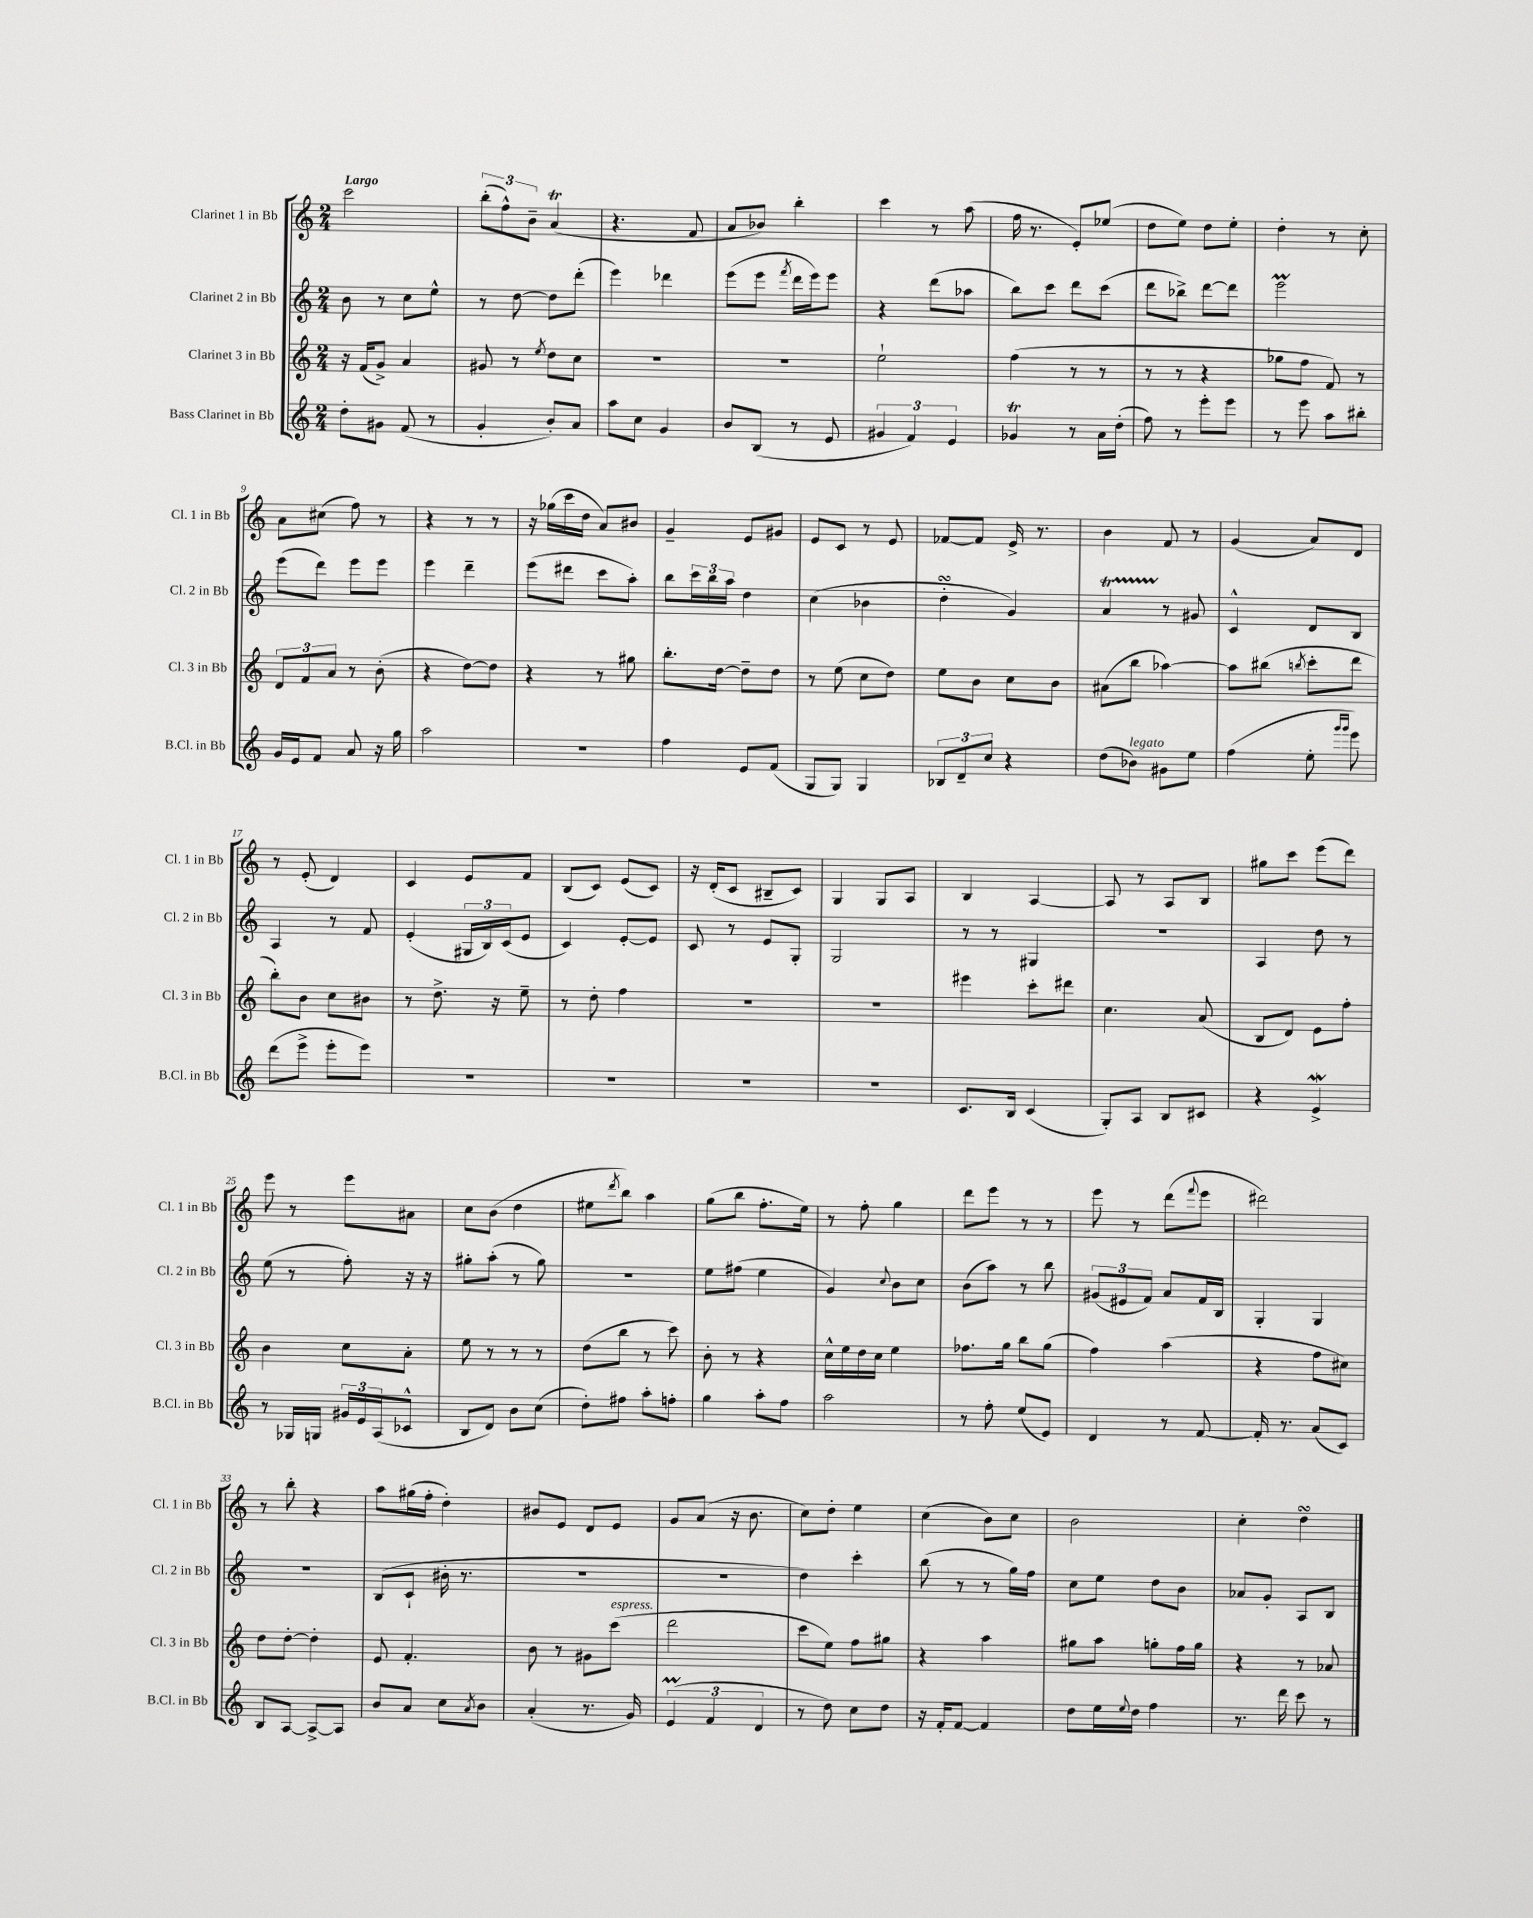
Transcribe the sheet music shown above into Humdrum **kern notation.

**kern	**kern	**kern	**kern
*part4	*part3	*part2	*part1
*staff4	*staff3	*staff2	*staff1
*I"Bass Clarinet in Bb	*I"Clarinet 3 in Bb	*I"Clarinet 2 in Bb	*I"Clarinet 1 in Bb
*I'B.Cl. in Bb	*I'Cl. 3 in Bb	*I'Cl. 2 in Bb	*I'Cl. 1 in Bb
*clefG2	*clefG2	*clefG2	*clefG2
*k[]	*k[]	*k[]	*k[]
*M2/4	*M2/4	*M2/4	*M2/4
=1	=1	=1	=1
!	!	!	!LO:TX:a:B:t=Largo
8dd'\L	16r	8b\	2ccc\
.	(16f/KL	.	.
8g#X\J	8g^/J)	8r	.
(8f/	4a/	8cc\L	.
8r	.	8ee^^\J	.
=2	=2	=2	=2
4g'/	8g#X/	8r	(12bb'\L
.	.	.	12ff^^\)
.	8r	[8dd\	.
.	.	.	12b~\J
.	8qee/	.	.
8b'/L)	8dd\L	8dd\L]	(4aT/
8a/J	8cc\J	(8ddd'\J	.
=3	=3	=3	=3
8aa\L	2r	4eee\)	4.r
8cc\J	.	.	.
4g/	.	4ddd-X\	.
.	.	.	8f/
=4	=4	=4	=4
8b/L	2r	(8eee\L	8a/L
(8B/J	.	8eee\J	8b-X/J)
.	.	8qfff/	.
8r	.	16ddd\LL	4bb'\
.	.	16eee\J)	.
8e/	.	8eee\J	.
=5	=5	=5	=5
6g#X/	2ee`\	4r	4ccc\
6f/)	.	.	.
.	.	(8ddd\L	8r
6e/	.	.	.
.	.	8aa-X\J	(8aa\
=6	=6	=6	=6
4g-XT/	(4ff\	8bb\L)	16ff\
.	.	.	8.r
.	.	8ccc\J	.
8r	8r	8ddd\L	8e'/L)
16a\LL	8r	(8ccc\J	(8ee-X/J
(16dd'\JJ	.	.	.
=7	=7	=7	=7
8ff\)	8r	8ddd\L	8dd\L
8r	8r	8bb-X^\J)	8ee\J)
8eee'\L	4r	[8ddd\L	8dd\L
8eee\J	.	8ddd\J]	8ee'\J
=8	=8	=8	=8
8r	8gg-X\L	2eeem\	4dd'\
8eee\	8ff\J	.	.
8aa\L	8f/)	.	8r
8bb#X'\J	8r	.	8cc'\
!!LO:LB:g=z
=9	=9	=9	=9
16g/LL	12d/L	(8eee\L	8a\L
16e/J	.	.	.
.	12f/	.	.
8f/J	.	8ddd\J)	(8cc#X\J
.	12a/J	.	.
8a/	8r	8eee\L	8ff\)
16r	(8b'\	8eee\J	8r
16gg\	.	.	.
=10	=10	=10	=10
2aa\	4r	4eee\	4r
.	[8dd\L)	4ddd~\	8r
.	8dd\J]	.	8r
=11	=11	=11	=11
2r	4r	(8eee\L	16r
.	.	.	(16gg-X\LL
.	.	8ddd#X\J	16ccc\
.	.	.	16dd\JJ
.	8r	8ccc\L	8a/L)
.	8gg#X\	8aa'\J)	8b#X/J
=12	=12	=12	=12
4ff\	8.bb'\L	8bb\L	4g~/
.	.	24ccc\L	.
.	.	24bb\	.
.	[16dd\Jk	.	.
.	.	24aa\JJ	.
8e/L	8dd~\L]	4dd\	8e/L
(8f/J	8dd\J	.	8g#X/J
=13	=13	=13	=13
8G/L	8r	(4cc\	8e/L
8G/J)	(8ee\	.	8c/J
4G/	8cc\L	4b-X\	8r
.	8dd\J)	.	8e/
=14	=14	=14	=14
12B-X/L	8ee\L	4ddsSSS'\	[8f-X/L
12d~/	.	.	.
.	8b\J	.	8f-/J]
12cc/J	.	.	.
4r	8cc\L	4g/)	16e^/
.	.	.	8.r
.	8b\J	.	.
=15	=15	=15	=15
(8dd\L	(8a#X\L	4aT/	4b\
!LO:TX:a:i:t=legato	!	!	!
8b-X\J)	8bb\J	.	.
8g#X\L	[4aa-X\)	8r	8f/
8ee\J	.	8g#X/	8r
=16	=16	=16	=16
(4ff\	8aa-\L]	4c^^/	(4g/
.	(8bb#X\J	.	.
.	8qbbn/	.	.
8ee'\	8ccc'\L	8d/L	8a/L)
16qqggg/LL	.	.	.
16qqggg/JJ	.	.	.
8eee\)	8ddd\J	8B/J	8d/J
!!LO:LB:g=z
=17	=17	=17	=17
(8ddd\L	8bb'\L)	4A/	8r
8eee^\J	8b\J	.	(8e'/
8eee'\L	8cc\L	8r	4d/)
8eee\J)	8b#X\J	8f/	.
=18	=18	=18	=18
2r	8r	(4e'/	4c/
.	8.dd^\	.	.
.	.	24G#X/LL	8e/L
.	.	24B/)	.
.	16r	.	.
.	.	(24c/J	.
.	8ee~\	8e/J	8f/J
=19	=19	=19	=19
2r	8r	4c/)	(8B/L
.	8dd'\	.	8c/J)
.	4ff\	[8e'/L	(8e/L
.	.	8e/J]	8c/J)
=20	=20	=20	=20
2r	2r	8c/	16r
.	.	.	(16d'/KL
.	.	8r	8c/J
.	.	8e/L	8B#X~/L
.	.	8G'/J	8c/J)
=21	=21	=21	=21
2r	2r	2G/	4G/
.	.	.	8G/L
.	.	.	8A/J
=22	=22	=22	=22
8.c/L	4eee#X\	8r	4B/
.	.	8r	.
16B/Jk	.	.	.
(4c/	8ccc'\L	4G#X/	[4A/
.	8ddd#X\J	.	.
=23	=23	=23	=23
8G'/L)	4.cc\	2r	8A/]
8A/J	.	.	8r
8B/L	.	.	8A/L
8c#X/J	(8a/	.	8B/J
=24	=24	=24	=24
4r	8B/L	4A/	8gg#X\L
.	8d/J)	.	8ccc\J
4eW^/	8e\L	8dd\	(8eee\L
.	8ff'\J	8r	8ddd\J)
!!LO:LB:g=z
=25	=25	=25	=25
8r	4b\	(8ee\	8eee\
16G-X/LL	.	8r	8r
16Gn/JJ	.	.	.
24g#X/LL	8cc\L	8ff'\)	8eee\L
24e/	.	.	.
(24A/J	.	.	.
8c-X^^/J	8a'\J	16r	8a#X\J
.	.	16r	.
=26	=26	=26	=26
8B/L	8ee\	8gg#X'\L	8cc\L
8d/J)	8r	(8aa'\J	(8b\J
8b\L	8r	8r	4dd\
(8cc\J	8r	8gg#\)	.
=27	=27	=27	=27
8dd'\L)	(8dd\L	2r	8ee#X\L
.	.	.	8qddd/
8ff#X\J	8bb\J	.	8bb\J)
8aa'\L	8r	.	4aa\
8ffn'\J	8ccc\)	.	.
=28	=28	=28	=28
4gg\	8b'\	8ee\L	(8gg\L
.	8r	(8ff#X\J	8bb\J
8aa'\L	4r	4ee\	8.ff'\L
8ff\J	.	.	.
.	.	.	16ee\Jk)
=29	=29	=29	=29
2aa\	16cc^^\LL	4g/)	8r
.	16ee\	.	.
.	16dd\	.	8ff'\
.	16cc\JJ	.	.
.	.	8qqcc/	.
.	4ee\	8b\L	4gg\
.	.	8cc\J	.
=30	=30	=30	=30
8r	8.ff-X\L	(8b\L	8ddd\L
8ff'\	.	8aa\J)	8eee\J
.	16gg\Jk	.	.
(8ee/L	8bb\L	8r	8r
8e/J)	(8gg\J	8bb\	8r
=31	=31	=31	=31
4d/	4ff\)	(12g#X/L	8eee\
.	.	12e#X/	.
.	.	.	8r
.	.	12f/J)	.
8r	(4aa\	8a/L	(8ddd\L
.	.	.	8qqfff/
[8f/	.	16f/L	8eee\J
.	.	16B/JJ	.
=32	=32	=32	=32
16f'/]	4r	4G'/	2ddd#X\)
8.r	.	.	.
(8a/L	8ff\L	4G/	.
8c/J)	8cc#X\J)	.	.
!!LO:LB:g=z
=33	=33	=33	=33
8B/L	8dd\L	2r	8r
[8A/J	[8dd'\J	.	8bb'\
8A^/L_	4dd'\]	.	4r
8A/J]	.	.	.
=34	=34	=34	=34
8b/L	8e/	(8B/L	8aa\L
8a/J	4.f'/	8c`/J	(16gg#X\L
.	.	.	16ff'\JJ
8cc\L	.	16b#X'\	4dd'\)
.	.	8.r	.
8qa/	.	.	.
8b\J	.	.	.
=35	=35	=35	=35
(4a'/	8b\	2r	8b#X/L
.	8r	.	8e/J
8.r	8g#X\L	.	8d/L
!	!LO:TX:a:i:t=espress.	!	!
.	(8ccc\J	.	8e/J
16g/)	.	.	.
=36	=36	=36	=36
(6em/	2ddd\	2r	8g/L
.	.	.	(8a/J
6f/	.	.	.
.	.	.	16r
.	.	.	8.b\
6d/	.	.	.
=37	=37	=37	=37
8r	8ccc\L	4dd\)	8cc\L)
8dd\)	8ee\J)	.	8dd'\J
8cc\L	8ff\L	4ccc'\	4ee\
8dd\J	8gg#X\J	.	.
=38	=38	=38	=38
16r	4r	(8bb\	(4cc\
16f'/KL	.	.	.
[8f/J	.	8r	.
4f/]	4aa\	8r	8b\L)
.	.	16gg\LL)	8cc\J
.	.	16ff\JJ	.
=39	=39	=39	=39
8dd\L	8gg#X\L	8cc\L	2b\
16ee\L	8aa\J	8ee\J	.
8qqee/	.	.	.
16dd\JJ	.	.	.
4ff\	8ggn'\L	8dd\L	.
.	16ff\L	8b\J	.
.	16gg\JJ	.	.
=40	=40	=40	=40
8.r	4r	8a-X/L	4cc'\
.	.	8g'/J	.
16ddd\	.	.	.
8ccc\	8r	8A/L	4ddsSSS\
8r	8a-X/	8B/J	.
==	==	==	==
*-	*-	*-	*-
